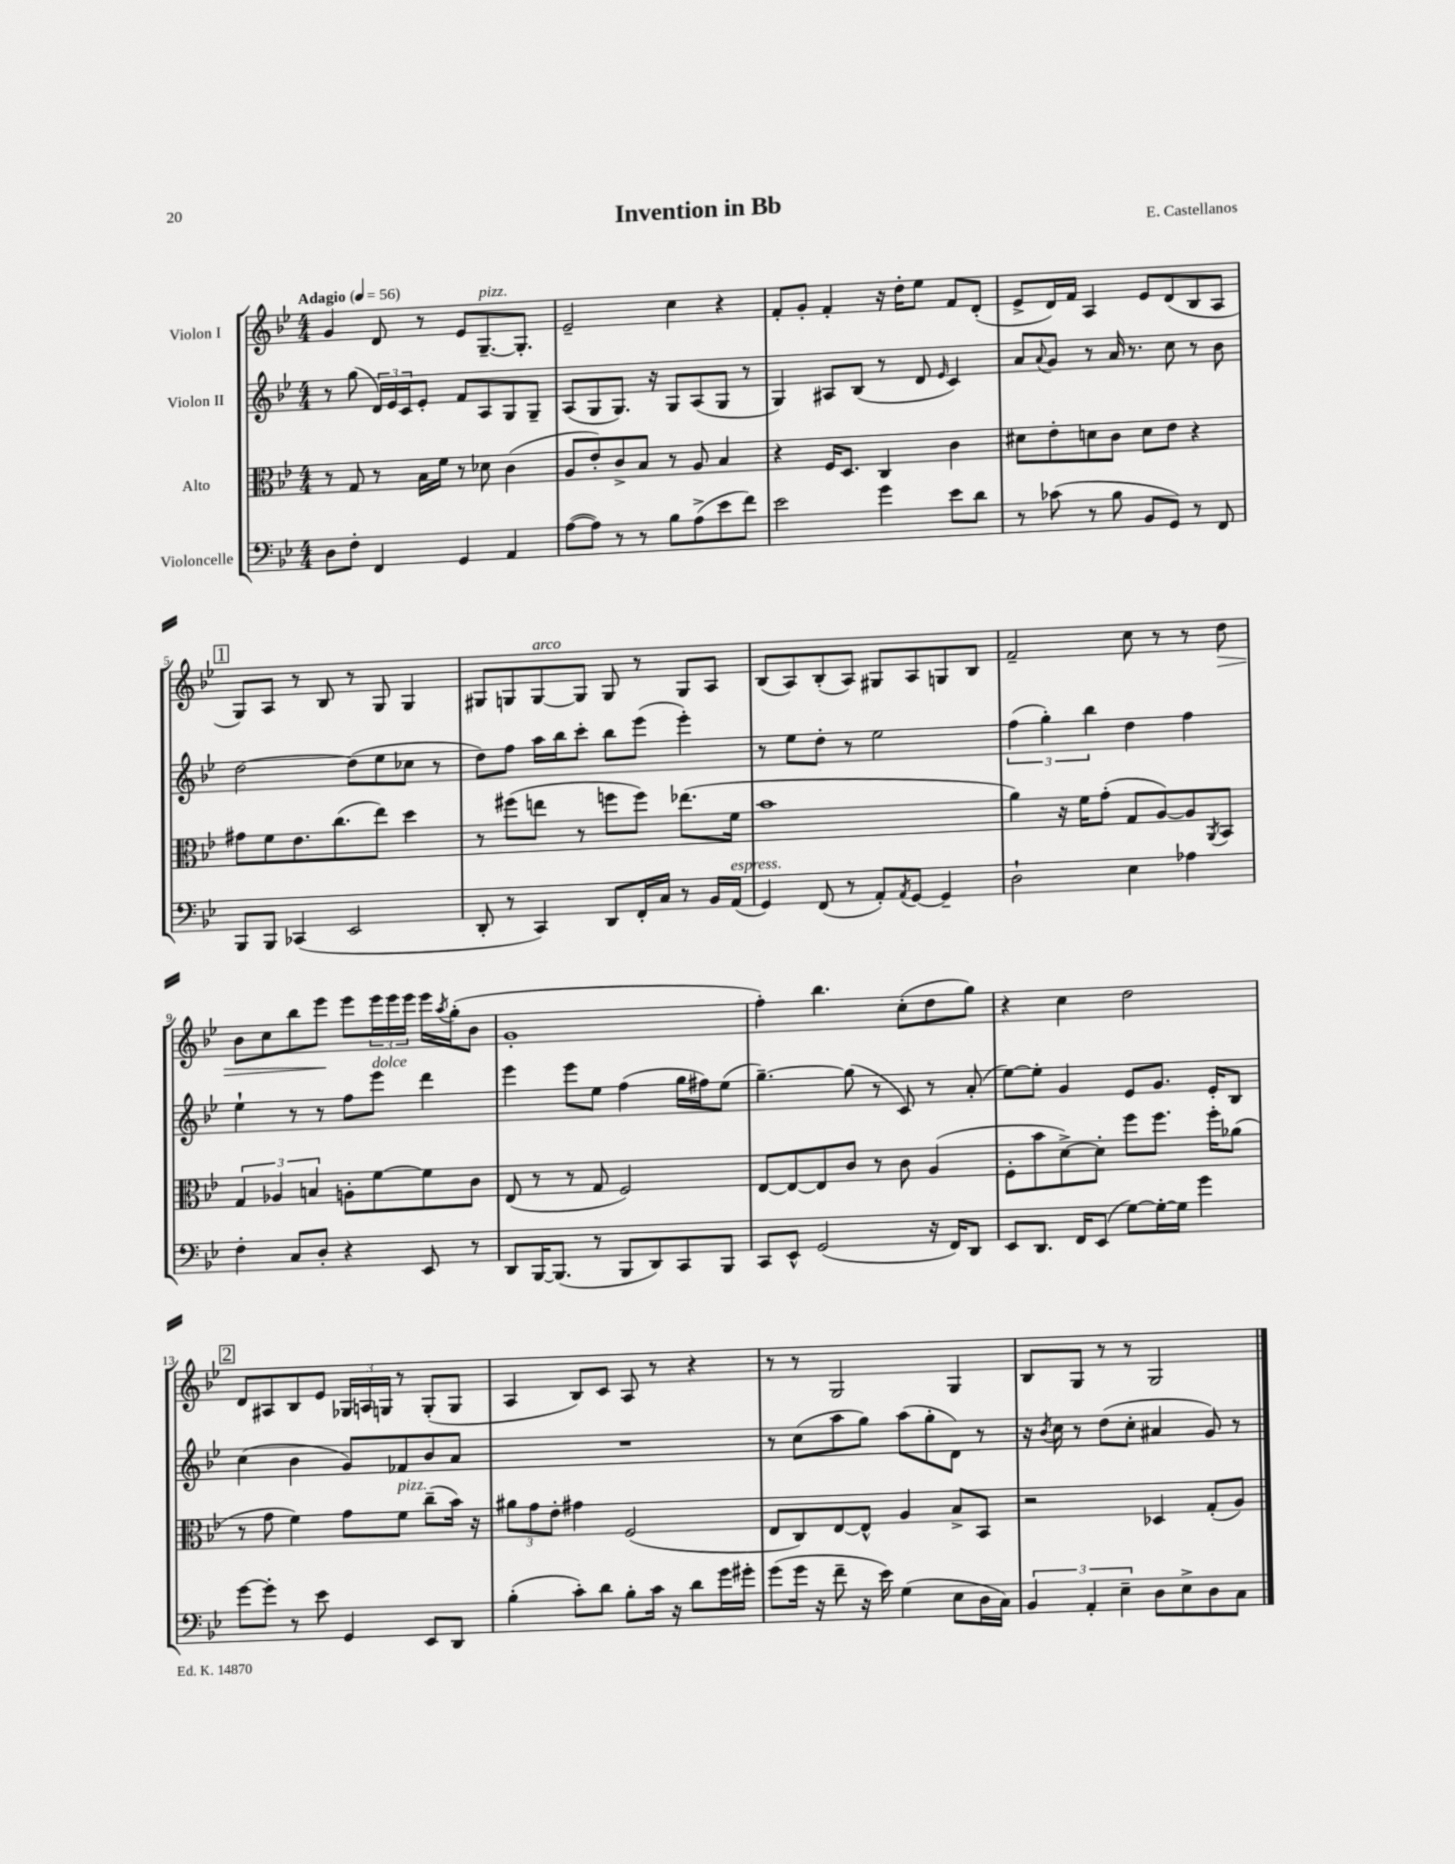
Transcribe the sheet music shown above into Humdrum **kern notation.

**kern	**kern	**kern	**kern
*staff4	*staff3	*staff2	*staff1
*clefF4	*clefC3	*clefG2	*clefG2
*k[b-e-]	*k[b-e-]	*k[b-e-]	*k[b-e-]
*M4/4	*M4/4	*M4/4	*M4/4
*MM56	*MM56	*MM56	*MM56
8D	8r	8r	4g
8F'	8G	(8gg	.
4FF	8r	24d)	8d
.	.	24e-	.
.	.	24c	.
.	16B-	8e-'	8r
.	16f	.	.
4GG	8r	8f	8e-
.	8d-	8A	[8.G~
4AA	(4c	8G	.
.	.	.	8.G']
.	.	8G~	.
=	=	=	=
([8A	8A	(8A	2e-~
8A])	8e-')	8G	.
8r	8c^	8.G)	.
8r	8B-	.	.
.	.	16r	.
8B-	8r	8G	4cc
(8A^	8A	(8A	.
8e-	4B-	8G	4r
8f)	.	8r	.
=	=	=	=
2e-	4r	4G)	8f'
.	.	.	8g'
.	16F	8A#	4f'
.	8.D	.	.
.	.	(8B-	.
4g	4C	8r	16r
.	.	.	16dd'
.	.	8d	8ee-
.	.	16qqe-	.
8e-	4c	4c)	8f
8d	.	.	(8d'
=	=	=	=
8r	8d#	8a	8e-^
.	.	8qqa	.
(8c-	8e-'	8g	16d)
.	.	.	16f
8r	8d	8r	4A
8B-	8c	16a	.
.	.	8.r	.
8BB-	8d	.	8e-
8GG)	8e-	8cc	(8d
8r	4r	8r	8B-
8FF	.	8b-	8A
=	=	=	=
8BBB-	8g#	[2dd	8G)
8BBB-	8f	.	8A
(4CC-	8.e-	.	8r
.	.	.	8B-
.	(8.cc	.	.
2EE-	.	(8dd]	8r
.	8ee-)	8ee-	8G
.	4dd	8cc-	4G
.	.	8r	.
=	=	=	=
8DD'	8r	8dd)	8G#
8r	(8ff#	8ff	8G
4CC)	8ee	16aa	[8G
.	.	16bb-	.
.	8r	8ccc'	8G]
8DD	8ff	8bb-	8G
16FF'	8ff)	(8eee-	8r
16C	.	.	.
8r	(8.ee-	4eee-')	8G
16BB-	.	.	8A
(16AA	16f	.	.
=	=	=	=
4GG)	1b-	8r	(8B-
.	.	8ee-	8A)
(8FF	.	8dd'	(8B-'
8r	.	8r	8A)
8AA')	.	2ee-	8G#
8qAA	.	.	.
[8GG	.	.	8A
4GG~]	.	.	8G
.	.	.	8B-
=	=	=	=
2D`	4a)	(6ff	2f~
.	.	6gg')	.
.	16r	.	.
.	16f	.	.
.	.	6bb-	.
.	(8g'	.	.
4E-	8G	4dd	8cc
.	[8A)	.	8r
4A-	8A]	4ff	8r
.	8qAA	.	.
.	8BB-	.	8dd
=	=	=	=
4F'	6G	4ee-`	8b-
.	.	.	8cc
.	6A-	.	.
8C	.	8r	8bb-
.	6B	.	.
8D'	.	8r	8eee-
4r	8A'	8ff	8eee-
.	[8f	8eee-	24eee-
.	.	.	24eee-
.	.	.	24eee-
8EE-	8f]	4ddd	16eee-
.	.	.	8qaa
.	.	.	(16gg'
8r	8c	.	8b-
=	=	=	=
8DD	(8E-	4eee-	1g'
[16BBB-	8r	.	.
(8.BBB-]	.	.	.
.	8r	8eee-	.
8r	8G	8ee-	.
8BBB-	2F)	(4ff	.
8DD)	.	.	.
8CC	.	16gg	.
.	.	16ff#)	.
8BBB-	.	(8ee-	.
=	=	=	=
8CC	[8E-	[4.gg~)	4ff')
8EE-^^	8E-_	.	.
(2GG	8E-]	.	4.bb-
.	8c	(8gg]	.
.	8r	8r	.
.	8c	8c)	(8cc'
16r	(4A	8r	8dd
16FF)	.	.	.
8DD	.	(8a'	8gg)
=	=	=	=
8EE-	8F'	[8ee-)	4r
8.DD	8b-	8ee-']	.
.	[8d^)	4g	4cc
16FF	.	.	.
(8EE-	8d']	.	.
[8G)	8ff	8e-	2dd
16G'_	8.ff	8.g	.
16G]	.	.	.
4g	.	.	.
.	16ff'	16e-'	.
.	(8a-	8B-	.
=	=	=	=
[8g	8r	(4cc	8d
8g']	8g	.	8A#
8r	4f)	4b-	8B-
8e-	.	.	8e-
4GG	8g	8g)	24G-
.	.	.	24A
.	.	.	24G
.	8f	8f-	8r
8EE-	(8cc~	8b-	(8G'
8DD	16b-)	8a	8G
.	16r	.	.
=	=	=	=
(4B-'	12a#	1r	4A
.	12g	.	.
.	12e-'	.	.
8c')	4g#	.	8B-)
8d	.	.	8c
8B-'	(2F	.	8A
16c	.	.	8r
16r	.	.	.
8d	.	.	4r
16g	.	.	.
16g#'	.	.	.
=	=	=	=
(8g	8E-	8r	8r
16g	8C)	(8cc	8r
16r	.	.	.
8f~	[8E-	8aa	2G
16r	8E-^^]	8gg)	.
16e-)	.	.	.
(4G	4A	(8aa	.
.	.	8gg'	.
8E-	8B-^	8d)	4G
16D	8BB-	8r	.
16C)	.	.	.
=	=	=	=
6BB-	2r	16r	8B-
.	.	8qb-	.
.	.	16cc	.
.	.	8r	8G
6AA'	.	.	.
.	.	(8dd	8r
6E-~	.	.	.
.	.	8cc'	8r
8D	4D-	4a#	2G
8E-^	.	.	.
8D	(8G'	8g)	.
8C	8A)	8r	.
==	==	==	==
*-	*-	*-	*-
